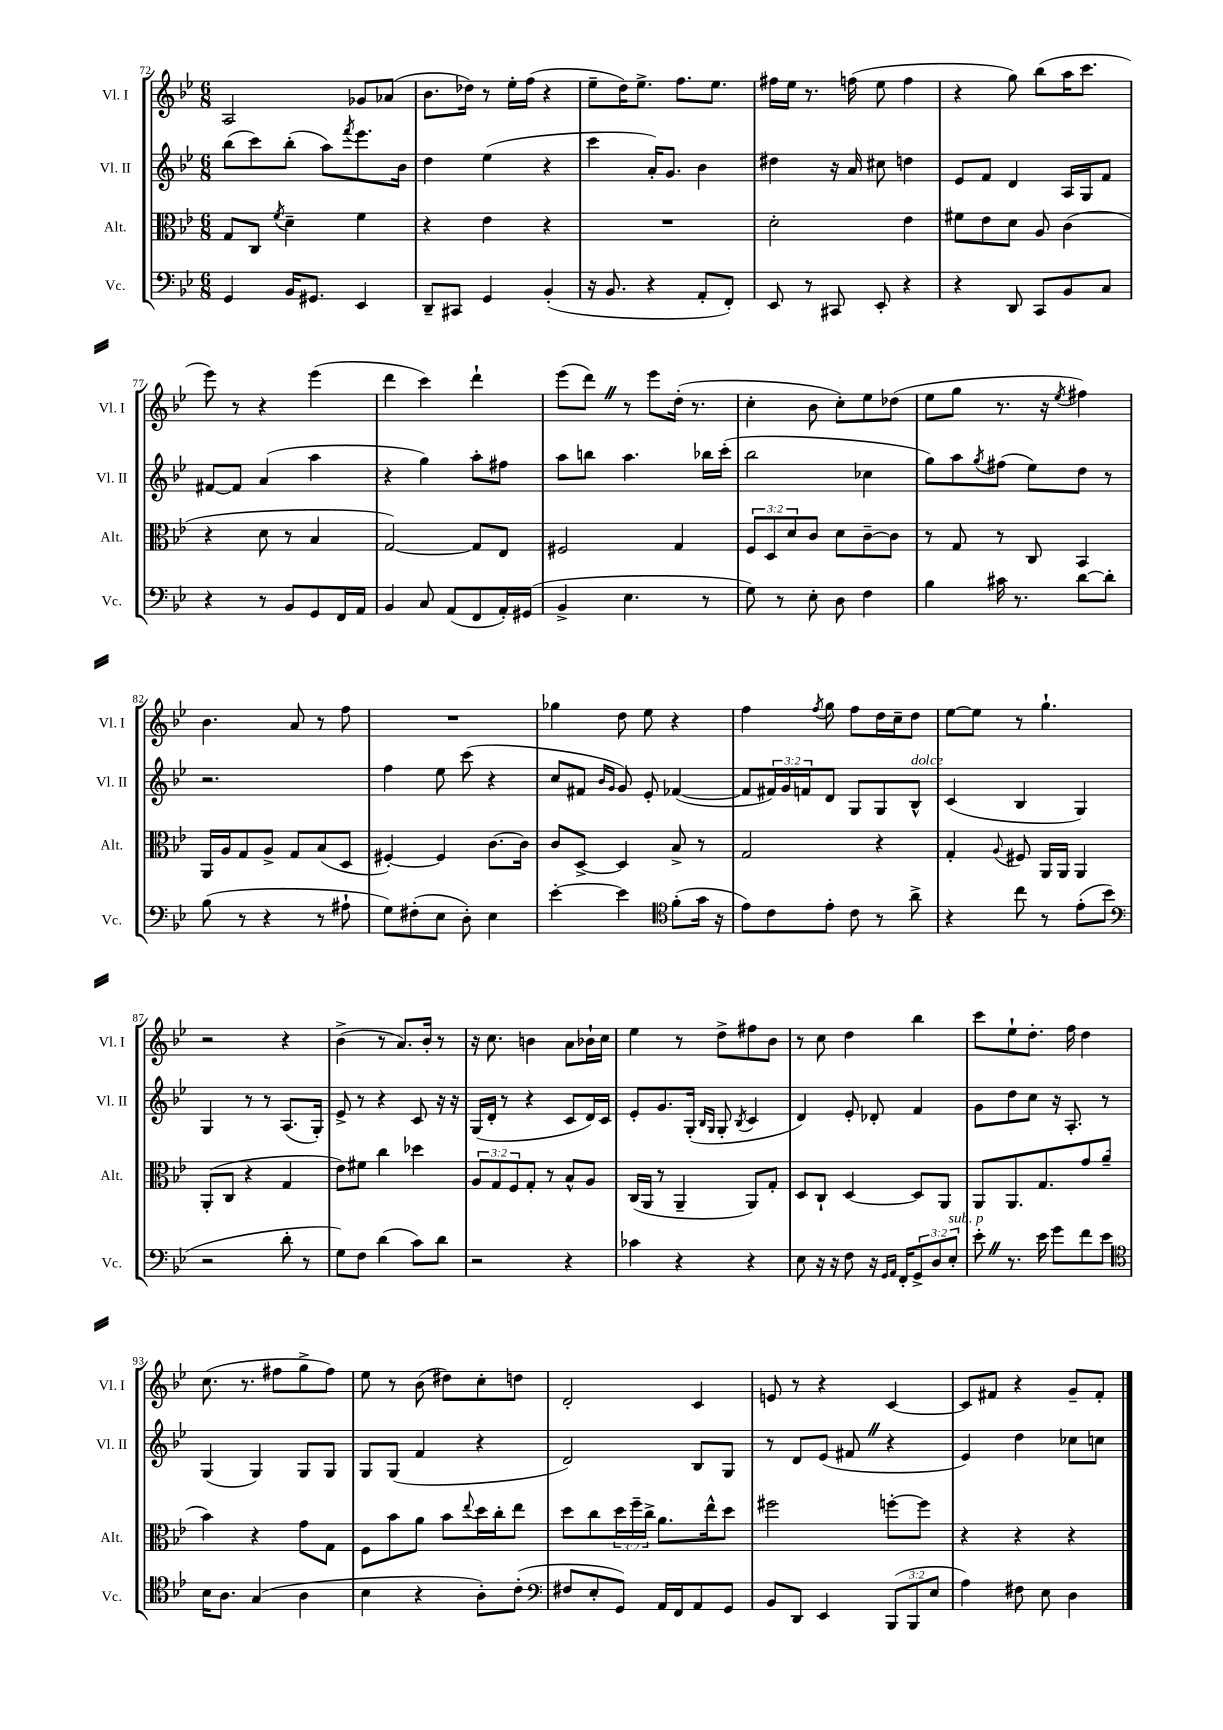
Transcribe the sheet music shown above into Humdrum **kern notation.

**kern	**kern	**kern	**kern
*staff4	*staff3	*staff2	*staff1
*clefF4	*clefC3	*clefG2	*clefG2
*k[b-e-]	*k[b-e-]	*k[b-e-]	*k[b-e-]
*M6/8	*M6/8	*M6/8	*M6/8
4GG	8G	(8bb-	2A
.	8C	8ccc)	.
.	8qf	.	.
16BB-	4d~	(8bb-'	.
8.GG#	.	.	.
.	.	8aa)	.
.	.	8qfff	.
4EE-	4f	8.eee-	8g-
.	.	.	(8a-
.	.	16b-	.
=	=	=	=
8DD~	4r	4dd	8.b-
8CC#	.	.	.
.	.	.	16dd-)
4GG	4e-	(4ee-	8r
.	.	.	16ee-'
.	.	.	(16ff
(4BB-'	4r	4r	4r
=	=	=	=
16r	2.r	4ccc	8ee-~
8.BB-	.	.	.
.	.	.	16dd)
.	.	.	8.ee-^
4r	.	16a')	.
.	.	8.g	.
.	.	.	8.ff
8AA'	.	4b-	.
.	.	.	8.ee-
8FF')	.	.	.
=	=	=	=
8EE-	2d'	4dd#	16ff#
.	.	.	16ee-
8r	.	.	8.r
8CC#	.	16r	.
.	.	16a	(16ff
8EE-'	.	8cc#	8ee-
4r	4e-	4dd	4ff
=	=	=	=
4r	8f#	8e-	4r
.	8e-	8f	.
8DD	8d	4d	8gg)
8CC	8A	.	(8bb-
8BB-	(4c	16A	16aa
.	.	16G	8.ccc
8C	.	8f	.
=	=	=	=
4r	4r	[8f#	8eee-)
.	.	8f#]	8r
8r	8d	(4a	4r
8BB-	8r	.	.
8GG	4B-	4aa	(4eee-
16FF	.	.	.
16AA	.	.	.
=	=	=	=
4BB-	[2G)	4r	4ddd
8C	.	4gg)	4ccc)
(8AA	.	.	.
8FF	8G]	8aa'	4ddd`
16AA')	8E-	8ff#	.
(16GG#	.	.	.
=	=	=	=
4BB-^	2F#	8aa	(8eee-
.	.	8bb	8ddd)
4.E-	.	4.aa	8r
.	.	.	8eee-
.	4G	.	(16dd'
.	.	.	8.r
8r	.	16bb-	.
.	.	(16ccc'	.
=	=	=	=
8G)	12F	2bb-	4cc'
.	12D	.	.
8r	.	.	.
.	12d	.	.
8E-'	8c	.	8b-
8D	8d	.	8cc')
4F	[8c~	4cc-	8ee-
.	8c]	.	(8dd-
=	=	=	=
4B-	8r	8gg)	8ee-
.	8G	8aa	8gg
.	.	8qgg	.
16c#	8r	(8ff#	8.r
8.r	.	.	.
.	8C	8ee-)	.
.	.	.	16r
.	.	.	8qee-
[8d	4BB-	8dd	4ff#)
8d']	.	8r	.
=	=	=	=
(8B-	16AA	2.r	4.b-
.	16A	.	.
8r	8G	.	.
4r	8A^	.	.
.	8G	.	8a
8r	(8B-	.	8r
8A#`	8D	.	8ff
=	=	=	=
8G)	[4F#')	4ff	2.r
(8F#'	.	.	.
8E-	4F#]	8ee-	.
8D')	.	(8ccc	.
4E-	[8.c	4r	.
.	16c]	.	.
=	=	=	=
[4e-'	8c	8cc	4gg-
.	[8D^	8f#	.
.	.	16qqb-	.
.	.	16qqg	.
4e-]	4D]	8g)	8dd
.	.	8e-'	8ee-
*clefC4	*	*	*
(8f'	8B-^	([4f-	4r
16g	8r	.	.
16r	.	.	.
=	=	=	=
8e-)	2G	8f-]	4ff
8c	.	24f#)	.
.	.	24g	.
.	.	24f	.
.	.	.	8qff
8e-'	.	8d	8gg
8c	.	8G	8ff
8r	4r	8G	16dd
.	.	.	16cc~
8a^	.	8B-^^	8dd
=	=	=	=
4r	4G'	(4c	[8ee-
.	.	.	8ee-]
.	8qqA	.	.
8cc	8F#	4B-	8r
8r	16AA	.	4.gg`
.	16AA	.	.
(8e-'	4AA	4G)	.
8b-	.	.	.
=	=	=	=
*clefF4	*	*	*
2r	(8AA'	4G	2r
.	8C	.	.
.	4r	8r	.
.	.	8r	.
8d'	4G	(8.A	4r
8r	.	.	.
.	.	16G')	.
=	=	=	=
8G)	8e-)	8e-^	(4b-^
8F	8f#	8r	.
(4d	4cc	4r	8r
.	.	.	8.a)
8c)	4dd-	8c	.
.	.	.	16b-'
8d	.	16r	8r
.	.	16r	.
=	=	=	=
2r	12A	(16G	16r
.	.	16d'	8.cc
.	12G	.	.
.	.	8r	.
.	12F	.	.
.	8G'	4r	4b
.	8r	.	.
4r	8B-^^	8c	8a
.	8A	16d)	16b-`
.	.	16c	16cc
=	=	=	=
4c-	(16C	8e-'	4ee-
.	16AA	.	.
.	8r	8.g	.
4r	4AA~	.	8r
.	.	(16G'	.
.	.	16qqB-	.
.	.	16qqG	.
.	.	8G'	8dd^
.	.	8qB-	.
4r	8AA)	4c	8ff#
.	8G'	.	8b-
=	=	=	=
8E-	8D	4d)	8r
16r	8C`	.	8cc
16r	.	.	.
8F	[4D	8e-'	4dd
16r	.	8d-'	.
16qqGG	.	.	.
16qqAA	.	.	.
16FF'	.	.	.
12GG^	8D]	4f	4bb-
12D	.	.	.
.	8AA	.	.
12E-'	.	.	.
=	=	=	=
8e-'	8AA	8g	8ccc
8.r	8.AA	8dd	8ee-`
.	.	8cc	8.dd'
16e-	8.G	.	.
8g	.	16r	.
.	.	8.A'	16ff
8f	8g	.	4dd
8e-	(8a~	8r	.
=	=	=	=
*clefC4	*	*	*
16B-	4b-)	(4G	(8.cc
8.A	.	.	.
.	.	.	8.r
(4G	4r	4G)	.
.	.	.	8ff#
4A	8g	8G	8gg^
.	8G	8G	8ff#)
=	=	=	=
4B-	8F	8G	8ee-
.	8b-	(8G	8r
4r	8a	4f	(8b-
.	8b-	.	8dd#)
.	8qqee-	.	.
8A')	16dd	4r	8cc'
.	16cc'	.	.
(8c'	8ee-	.	8dd
=	=	=	=
*clefF4	*	*	*
8F#	8dd	2d)	2d'
8E-'	8cc	.	.
8GG)	24dd	.	.
.	24ff~	.	.
.	24cc^	.	.
16AA	8.a	.	.
16FF	.	.	.
8AA	.	8B-	4c
.	16ee-^^	.	.
8GG	8dd	8G	.
=	=	=	=
8BB-	2ff#	8r	8e
8DD	.	8d	8r
4EE-	.	(8e-	4r
.	.	8f#	.
(12BBB-	[8ff'	4r	[4c
12BBB-	.	.	.
.	8ff]	.	.
12E-	.	.	.
=	=	=	=
4A)	4r	4e-)	8c]
.	.	.	8f#
8F#	4r	4dd	4r
8E-	.	.	.
4D	4r	8cc-	8g~
.	.	8cc	8f#'
==	==	==	==
*-	*-	*-	*-
